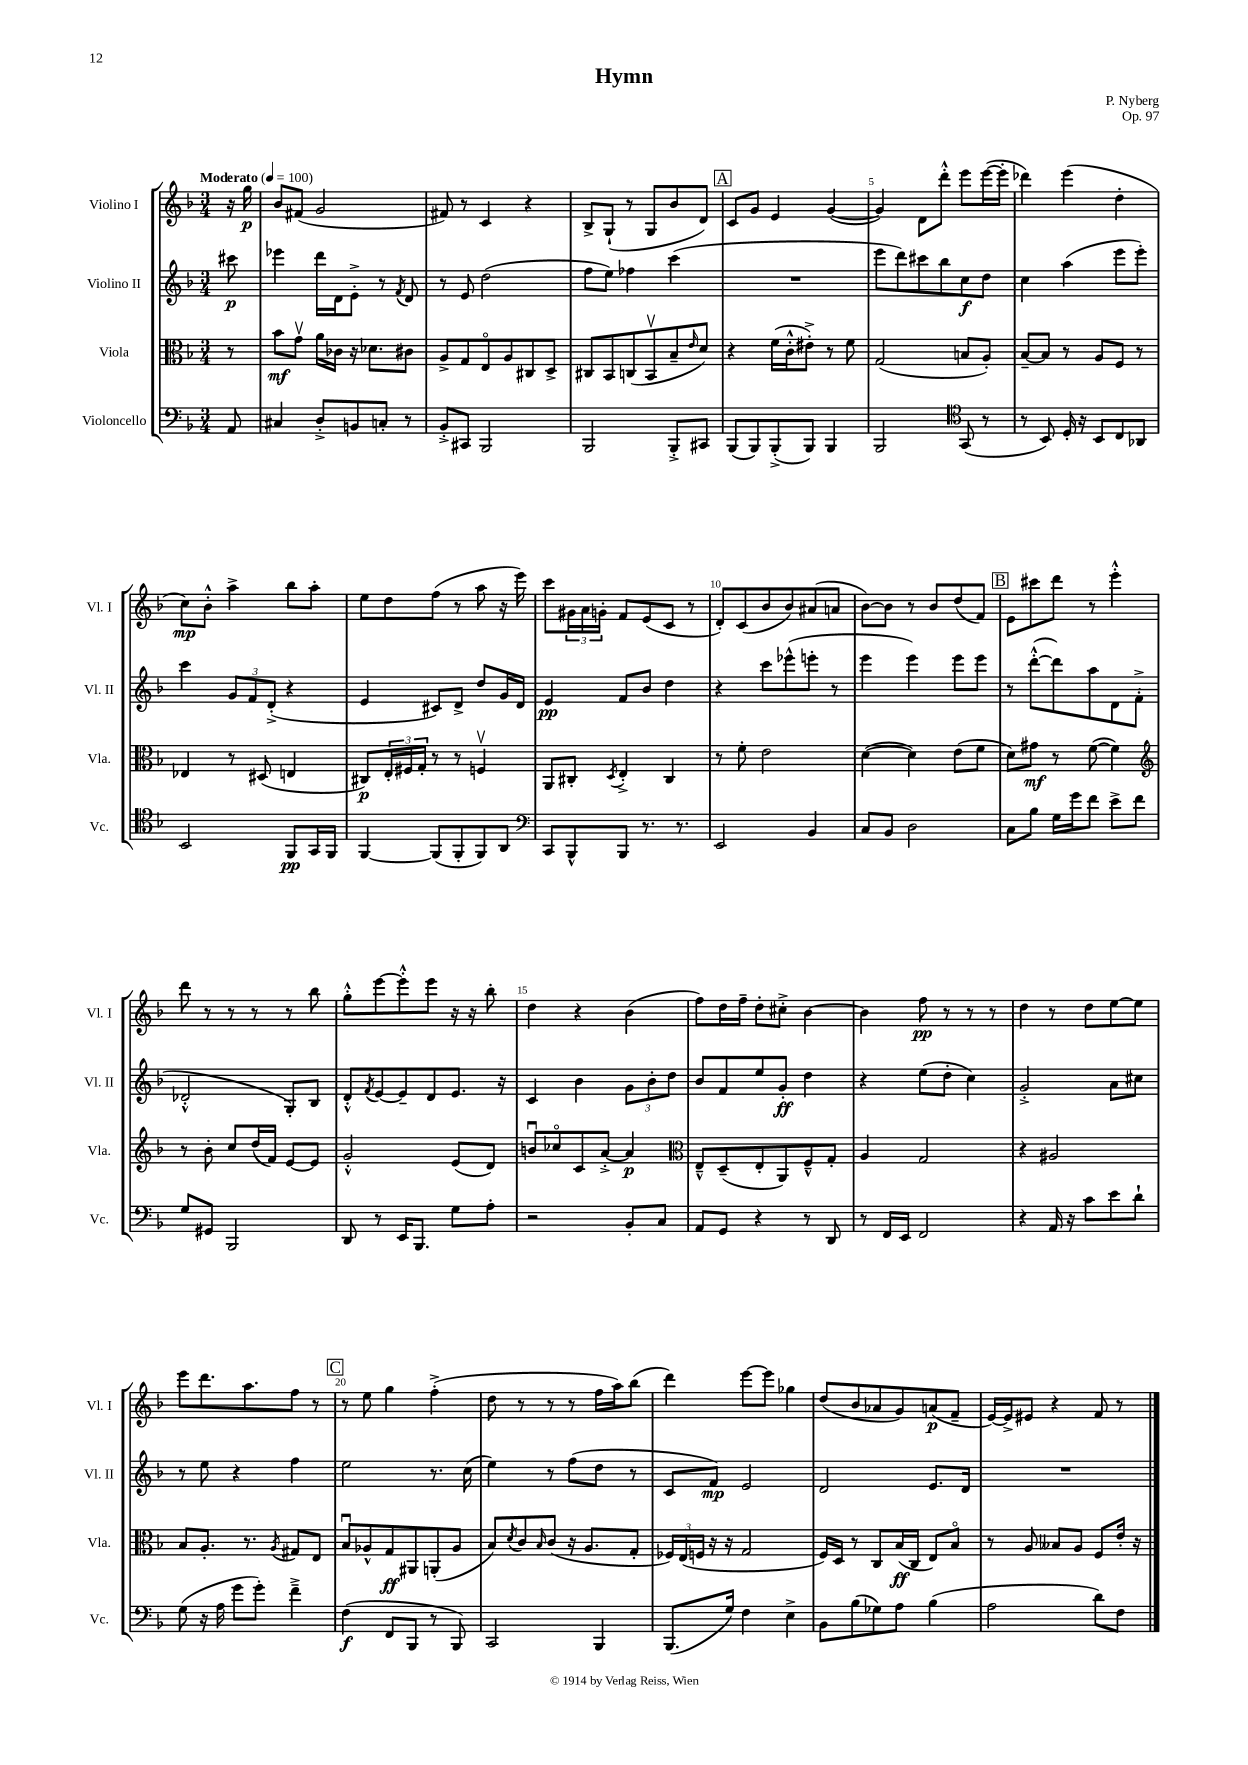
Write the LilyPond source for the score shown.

\header { title = "Hymn" composer = "P. Nyberg" opus = "Op. 97" }
<<
\new StaffGroup <<
\new Staff = "s0" \with { instrumentName = "Violino I" shortInstrumentName = "Vl. I" } {
    \clef treble \key f \major \numericTimeSignature \time 3/4 \partial 8 \tempo "Moderato" 4 = 100
    r16 g''16\p |
    bes'8 fis'8( g'2 |
    fis'8) r8 c'4 r4 |
    bes8-> g8-!( r8 g8 bes'8 d'8) |
    \mark \markup { \box "A" } c'8 g'8 e'4 g'4~( |
    g'4) d'8 d'''8-.-^ e'''8 e'''16~( e'''16-. |
    des'''4) e'''4( d''4-. |
    c''8\mp) bes'8-.-^ a''4-> bes''8 a''8-. |
    e''8 d''8 f''8( r8 a''8 r16 e'''16) |
    c'''8 \tuplet 3/2 { gis'16 a'16 g'16-. } f'8 e'8( c'8 r8 |
    d'8-.) c'8( bes'8 bes'8) ais'8( a'8 |
    bes'8~) bes'8 r8 bes'8 d''8( f'8) |
    \mark \markup { \box "B" } e'8 cis'''8 d'''8 r8 e'''4-.-^ |
    d'''8 r8 r8 r8 r8 bes''8 |
    g''8-.-^ e'''8~ e'''8-.-^ e'''8 r16 r16 bes''8-. |
    d''4 r4 bes'4( |
    f''8) d''16 f''16-- d''8-. cis''8-.-> bes'4~ |
    bes'4 f''8\pp r8 r8 r8 |
    d''4 r8 d''8 e''8~ e''8 |
    e'''8 d'''8. a''8. f''8 r8 |
    \mark \markup { \box "C" } r8 e''8 g''4 f''4-.->( |
    d''8 r8 r8 r8 f''16 a''16) bes''8( |
    d'''4) e'''8~ e'''8 ges''4 |
    d''8( bes'8 aes'8 g'8) a'8\p( f'8-- |
    e'16~) e'16-> eis'8 r4 f'8 r8 \bar "|." |
}
\new Staff = "s1" \with { instrumentName = "Violino II" shortInstrumentName = "Vl. II" } {
    \clef treble \key f \major \numericTimeSignature \time 3/4 \partial 8
    cis'''8\p |
    ees'''4 d'''16 d'16 e'8-.-> r8 \acciaccatura { f'8 } d'8 |
    r8 e'8 d''2( |
    f''8 e''8) fes''4 c'''4( |
    \mark \markup { \box "A" } R2. |
    e'''8 d'''8) cis'''8 bes''8 c''8\f d''8 |
    c''4 a''4( e'''8 e'''8-.) |
    c'''4 \tuplet 3/2 { g'8 f'8 d'8-.->( } r4 |
    e'4 cis'8) d'8-> d''8 g'16 d'16 |
    e'4\pp f'8 bes'8 d''4 |
    r4 c'''8 ees'''8-^( e'''8-. r8 |
    e'''4 e'''4) e'''8 e'''8 |
    \mark \markup { \box "B" } r8 d'''8~-.-^( d'''8) a''8 d'8 f'8-.->( |
    des'2-.-^ g8-.) bes8 |
    d'8-.-^ \acciaccatura { f'8 } e'8~ e'8-- d'8 e'8. r16 |
    c'4 bes'4 \tuplet 3/2 { g'8 bes'8-. d''8 } |
    bes'8 f'8 e''8 g'8-.\ff d''4 |
    r4 e''8( d''8-. c''4) |
    g'2-.-> a'8 cis''8 |
    r8 e''8 r4 f''4 |
    \mark \markup { \box "C" } e''2 r8. c''16( |
    e''4) r8 f''8( d''8 r8 |
    c'8 f'8\mp) e'2 |
    d'2 e'8. d'16 |
    R2. \bar "|." |
}
\new Staff = "s2" \with { instrumentName = "Viola" shortInstrumentName = "Vla." } {
    \clef alto \key f \major \numericTimeSignature \time 3/4 \partial 8
    r8 |
    bes'8\mf g'8\upbow a'16 ces'16 r16 des'8. cis'8 |
    a8-> g8 e8\flageolet a8 cis8 d8-> |
    cis8 bes,8 c8( bes,8\upbow bes8-- \grace { e'16 } d'8) |
    \mark \markup { \box "A" } r4 f'16( c'16-.-^ eis'8-.->) r8 f'8 |
    g2( b8 a8-.) |
    bes8~-- bes8 r8 a8 f8 r8 |
    ees4 r8 dis8( e4 |
    cis8\p) \tuplet 3/2 { e16-. fis16 g16-. } r8 r8 f4\upbow |
    a,8 cis8-. \acciaccatura { d8 } e4-.-> cis4 |
    r8 f'8-. e'2 |
    d'4~( d'4) e'8( f'8 |
    \mark \markup { \box "B" } d'8) gis'8\mf r8 f'8~( f'4) |
    \clef treble r8 bes'8-. c''8 d''16( f'16) e'8~ e'8 |
    g'2-.-^ e'8( d'8) |
    b'8\downbow ces''8\flageolet c'8 a'8~-.-> a'4\p |
    \clef alto e8---^ d8--( e8-. a,8) f8---^ g8-. |
    a4 g2 |
    r4 ais2 |
    bes8 a8.-. r8. \acciaccatura { a8 } gis8 e8 |
    \mark \markup { \box "C" } bes8\downbow aes8-^ g8\ff ais,8 a,8-.( aes8 |
    bes8) \acciaccatura { d'8 } c'8 \grace { bes16 } c'8( r16 a8. g8-. |
    \tuplet 3/2 { fes16) e16( f16 } r16 r16 g2 |
    f16) d16 r8 c8 bes16\ff( c16 e8) bes8\flageolet |
    r8 a8 beses8 a8 f8 e'16-. r16 \bar "|." |
}
\new Staff = "s3" \with { instrumentName = "Violoncello" shortInstrumentName = "Vc." } {
    \clef bass \key f \major \numericTimeSignature \time 3/4 \partial 8
    a,8 |
    cis4 d8-.-> b,8 c8-. r8 |
    bes,8-.-> cis,8 bes,,2 |
    bes,,2 bes,,8-.-> cis,8 |
    \mark \markup { \box "A" } bes,,8( bes,,8) bes,,8-.->( bes,,8) bes,,4 |
    bes,,2 \clef tenor g,8( r8 |
    r8 bes,8) d16-. r16 bes,8 c8 aes,8 |
    bes,2 f,8\pp g,16 f,16 |
    f,4~ f,8( f,8-. f,8) a,8 |
    \clef bass c,8 bes,,8-^ bes,,8 r8. r8. |
    e,2 bes,4 |
    c8 bes,8 d2 |
    \mark \markup { \box "B" } c8 bes8 g16 g'16 f'8 e'8-> f'8 |
    g8 gis,8 bes,,2 |
    d,8 r8 e,16 bes,,8. g8 a8-. |
    r2 bes,8-. c8 |
    a,8 g,8 r4 r8 d,8 |
    r8 f,16 e,16 f,2 |
    r4 a,16 r16 c'8 e'8 d'8-! |
    g8( r16 a16 g'8 g'8-.) f'4---> |
    \mark \markup { \box "C" } f4\f( f,8 bes,,8 r8 bes,,8) |
    c,2 bes,,4 |
    bes,,8.( g16) f4 e4-> |
    bes,8 bes8( ges8) a8 bes4( |
    a2 d'8) f8 \bar "|." |
}
>>
>>
\layout { \context { \Score \override BarNumber.break-visibility = ##(#f #t #t) barNumberVisibility = #(every-nth-bar-number-visible 5) } }
